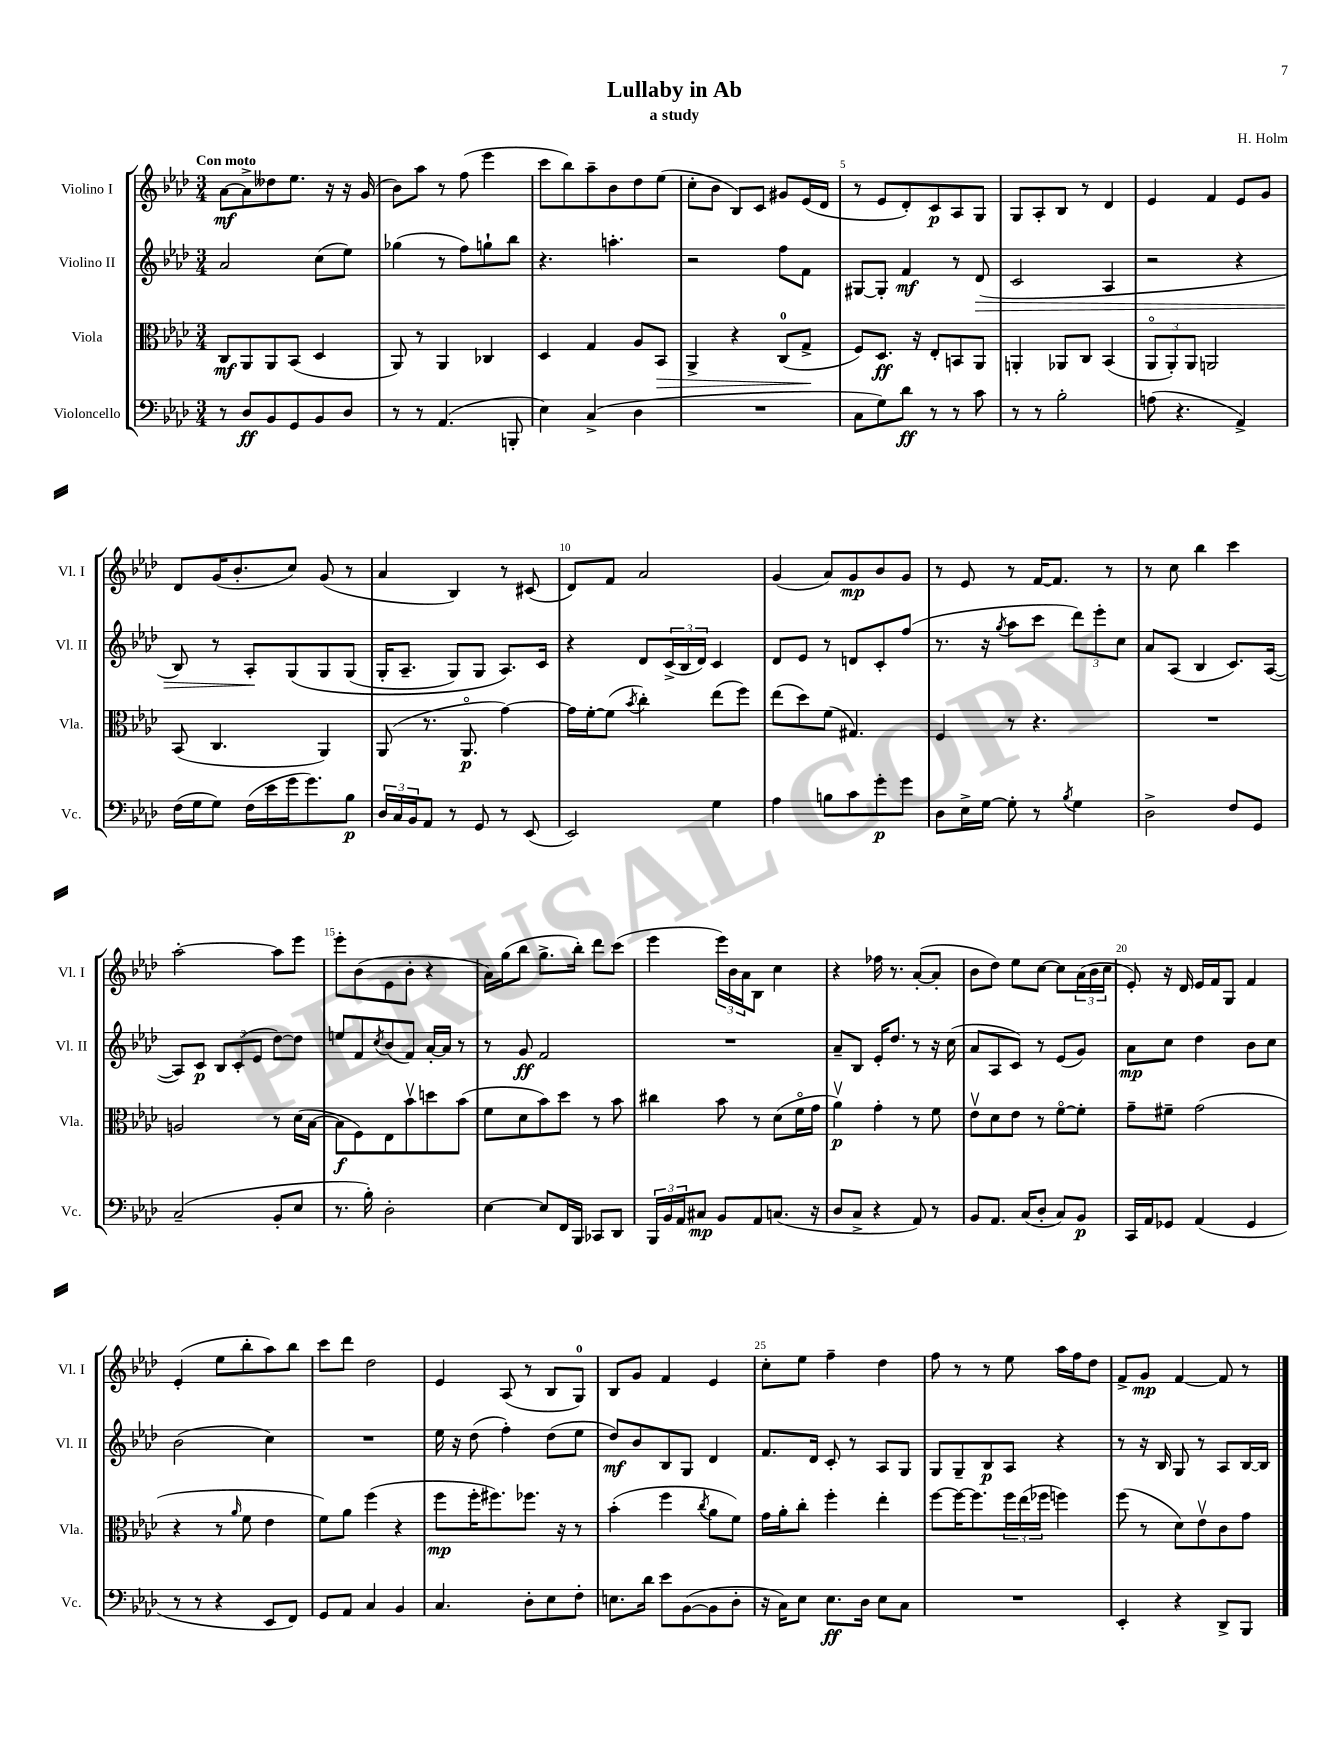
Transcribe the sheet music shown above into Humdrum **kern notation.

**kern	**dynam	**kern	**dynam	**kern	**dynam	**kern	**dynam
*part4	*part4	*part3	*part3	*part2	*part2	*part1	*part1
*staff4	*staff4	*staff3	*staff3	*staff2	*staff2	*staff1	*staff1
*I"Violoncello	*	*I"Viola	*	*I"Violino II	*	*I"Violino I	*
*I'Vc.	*	*I'Vla.	*	*I'Vl. II	*	*I'Vl. I	*
*clefF4	*	*clefC3	*	*clefG2	*	*clefG2	*
*k[b-e-a-d-]	*	*k[b-e-a-d-]	*	*k[b-e-a-d-]	*	*k[b-e-a-d-]	*
*M3/4	*	*M3/4	*	*M3/4	*	*M3/4	*
=1	=1	=1	=1	=1	=1	=1	=1
!	!	!	!	!	!	!LO:TX:a:B:t=Con moto	!
8r	.	8C/L	mf	2a-/	.	[8a-\L	mf
8D-/L	ff	8AA-/	.	.	.	8a-^\]	.
8BB-/	.	8AA-/	.	.	.	8dd--X\	.
8GG/	.	(8BB-/J	.	.	.	8.ee-\J	.
8BB-/	.	4D-/	.	(8cc\L	.	.	.
.	.	.	.	.	.	16r	.
8D-/J	.	.	.	8ee-\J)	.	16r	.
.	.	.	.	.	.	(16g/	.
=2	=2	=2	=2	=2	=2	=2	=2
8r	.	8AA-/)	.	(4gg-X\	.	8b-\L)	.
8r	.	8r	.	.	.	8aa-\J	.
(4.AA-/	.	4AA-/	.	8r	.	8r	.
.	.	.	.	8ff\L)	.	(8ff\	.
.	.	4C-X/	.	8ggn`\	.	4eee-\	.
8BBBn'/	.	.	.	8bb-\J	.	.	.
=3	=3	=3	=3	=3	=3	=3	=3
4E-\)	.	4D-/	.	4.r	.	8ccc\L	.
.	.	.	.	.	.	8bb-\)	.
(4C^/	.	4G/	.	.	.	8aa-~\	.
.	.	.	.	4.aan'\	.	8b-\	.
4D-\	.	8A-/L	.	.	.	8dd-\	.
!	!	!	!LO:HP:b	!	!	!	!
.	.	8BB-/J	>	.	.	(8ee-\J	.
=4	=4	=4	=4	=4	=4	=4	=4
2.r	.	4AA-^/	.	2r	.	8cc'\L	.
.	.	.	.	.	.	8b-\J	.
.	.	4r	.	.	.	8B-/L)	.
.	.	.	.	.	.	8c/J	.
.	.	(8C/L	.	8ff\L	.	8g#X/L	.
.	.	8G^/J	.	8f\J	.	(16e-/L	.
.	.	.	.	.	.	16d-/JJ	.
.	.	.	]	.	.	.	.
=5	=5	=5	=5	=5	=5	=5	=5
8C\L	.	8F/L)	.	[8G#X/L	.	8r	.
8G\)	.	8.D-/J	ff	8G#'/J]	.	8e-/L	.
8d-\J	ff	.	.	4f/	mf	8d-'/)	.
.	.	16r	.	.	.	.	.
8r	.	8E-'/L	.	.	.	8c/	p
8r	.	8BBn/	.	8r	.	8A-/	.
!	!	!	!	!	!LO:HP:b	!	!
8c\	.	8AA-/J	.	(8d-/	>	8G/J	.
=6	=6	=6	=6	=6	=6	=6	=6
8r	.	4AAn'/	.	2c/	.	8G/L	.
8r	.	.	.	.	.	8A-'/	.
2B-'\	.	8AA-X/L	.	.	.	8B-/J	.
.	.	8C/J	.	.	.	8r	.
.	.	(4BB-/	.	4A-/	.	4d-/	.
=7	=7	=7	=7	=7	=7	=7	=7
(8An\	.	12AA-/L	.	2r	.	4e-/	.
.	.	12AA-'/)	.	.	.	.	.
4.r	.	.	.	.	.	.	.
.	.	12AA-/J	.	.	.	.	.
.	.	2AAn/	.	.	.	4f/	.
4AA-^/)	.	.	.	4r	.	8e-/L	.
.	.	.	.	.	.	8g/J	.
!!LO:LB:g=z
=8	=8	=8	=8	=8	=8	=8	=8
(16F\LL	.	(8BB-/	.	8B-/)	.	8d-/L	.
16G\J	.	.	.	.	.	.	.
8G\J)	.	4.C/	.	8r	.	(16g/K	.
.	.	.	.	.	.	8.b-'/	.
(16F\LL	.	.	.	8A-'/L	.	.	.
16e-\	.	.	.	.	.	.	.
16g\J	.	.	.	(8G/	]	8cc/J)	.
8.g\)	.	.	.	.	.	.	.
.	.	4AA-/)	.	8G/	.	(8g/	.
8B-\J	p	.	.	(8G/J	.	8r	.
=9	=9	=9	=9	=9	=9	=9	=9
24D-/LL	.	(8AA-/	.	16G'/KL	.	4a-/	.
24C/	.	.	.	.	.	.	.
.	.	.	.	8.A-~/J	.	.	.
24BB-/J	.	.	.	.	.	.	.
8AA-/J	.	8.r	.	.	.	.	.
8r	.	.	.	8G/L)	.	4B-/)	.
.	.	8.AA-/	p	.	.	.	.
8GG/	.	.	.	8G/J	.	.	.
8r	.	[4g\)	.	8.A-/L)	.	8r	.
(8EE-/	.	.	.	.	.	(8c#X/	.
.	.	.	.	16c/Jk	.	.	.
=10	=10	=10	=10	=10	=10	=10	=10
2EE-/)	.	16g\LL]	.	4r	.	8d-/L)	.
.	.	[16f'\J	.	.	.	.	.
.	.	(8f\J]	.	.	.	8f/J	.
.	.	8qb-/	.	.	.	.	.
.	.	4cc'\)	.	8d-/L	.	2a-/	.
.	.	.	.	(24c^/L	.	.	.
.	.	.	.	24B-/	.	.	.
.	.	.	.	24d-/JJ)	.	.	.
4G\	.	(8ee-\L	.	4c/	.	.	.
.	.	8ff\J)	.	.	.	.	.
=11	=11	=11	=11	=11	=11	=11	=11
4A-\	.	(8ee-\L	.	8d-/L	.	(4g/	.
.	.	8dd-\)	.	8e-/J	.	.	.
8Bn\L	.	(8f\J	.	8r	.	8a-/L)	.
8c\	.	4.G#X/)	.	8dn/L	.	8g/	mp
8g'\	p	.	.	8c'/	.	8b-/	.
8g\J	.	.	.	(8ff/J	.	8g/J	.
=12	=12	=12	=12	=12	=12	=12	=12
8D-\L	.	4F/	.	8.r	.	8r	.
16E-^\L	.	.	.	.	.	8e-/	.
[16G\JJ	.	.	.	16r	.	.	.
.	.	.	.	8qgg/	.	.	.
8G'\]	.	8r	.	8aa-\L	.	8r	.
8r	.	4.r	.	8ccc\J	.	[16f/KL	.
.	.	.	.	.	.	8.f/J]	.
8qB-/	.	.	.	.	.	.	.
4G\	.	.	.	12ddd-\L)	.	.	.
.	.	.	.	12eee-'\	.	.	.
.	.	.	.	.	.	8r	.
.	.	.	.	12cc\J	.	.	.
=13	=13	=13	=13	=13	=13	=13	=13
2D-^\	.	2.r	.	8a-/L	.	8r	.
.	.	.	.	(8A-/J	.	8cc\	.
.	.	.	.	4B-/	.	4bb-\	.
8F/L	.	.	.	8.c/L)	.	4ccc\	.
8GG/J	.	.	.	.	.	.	.
.	.	.	.	([16A-/Jk	.	.	.
!!LO:LB:g=z
=14	=14	=14	=14	=14	=14	=14	=14
(2C~/	.	2An/	.	8A-/L])	.	[2aa-'\	.
.	.	.	.	8c/J	p	.	.
.	.	.	.	12B-/L	.	.	.
.	.	.	.	(12c'/	.	.	.
.	.	.	.	12e-/J	.	.	.
8BB-'/L	.	8r	.	[8dd-\L)	.	8aa-\L]	.
8E-/J	.	(16d-\LL	.	8dd-\J]	.	8eee-\J	.
.	.	[16B-\JJ	.	.	.	.	.
=15	=15	=15	=15	=15	=15	=15	=15
8.r	.	8B-\L]	f	8een/L	.	8eee-'\L	.
.	.	8F\)	.	8f/	.	(8b-\	.
16B-'\)	.	.	.	.	.	.	.
.	.	.	.	8qcc/	.	.	.
2D-'\	.	8E-\	.	(8b-/	.	8e-\	.
.	.	8b-v\	.	8f/J)	.	8b-'\J	.
.	.	8ddn\	.	[16a-'/LL	.	4r	.
.	.	.	.	16a-/JJ]	.	.	.
.	.	(8b-\J	.	8r	.	.	.
=16	=16	=16	=16	=16	=16	=16	=16
[4E-\	.	8f\L	.	8r	.	16a-\LL)	.
.	.	.	.	.	.	(16gg\J	.
.	.	8d-\	.	8g/	ff	8bb-\J	.
8E-/L]	.	8b-\)	.	2f/	.	8.gg^\L	.
16FF/L	.	8dd-\J	.	.	.	.	.
16BBB-/JJ	.	.	.	.	.	16bb-'\Jk)	.
8CC-X/L	.	8r	.	.	.	8ddd-\L	.
8DD-/J	.	8b-\	.	.	.	(8ccc\J	.
=17	=17	=17	=17	=17	=17	=17	=17
24BBB-/LL	.	4cc#X\	.	2.r	.	4eee-\	.
24BB-/	.	.	.	.	.	.	.
24AA-/J	.	.	.	.	.	.	.
8C#X/J	mp	.	.	.	.	.	.
8BB-/L	.	8b-\	.	.	.	24eee-\LL)	.
.	.	.	.	.	.	24b-\	.
.	.	.	.	.	.	24a-\J	.
8AA-/	.	8r	.	.	.	8B-\J	.
(8.Cn/J	.	(8d-\L	.	.	.	4cc\	.
.	.	16f\L	.	.	.	.	.
16r	.	16g\JJ	.	.	.	.	.
=18	=18	=18	=18	=18	=18	=18	=18
8D-/L	.	4a-v\)	p	8a-~/L	.	4r	.
8C^/J	.	.	.	8B-/J	.	.	.
4r	.	4g'\	.	16e-'/KL	.	16ff-X\	.
.	.	.	.	8.dd-/J	.	8.r	.
8AA-/)	.	8r	.	8r	.	([8a-'/L	.
8r	.	8f\	.	16r	.	8a-'/J]	.
.	.	.	.	(16cc\	.	.	.
=19	=19	=19	=19	=19	=19	=19	=19
8BB-/L	.	8e-v\L	.	8a-/L	.	8b-\L	.
8.AA-/J	.	8d-\	.	8A-/	.	8dd-\J)	.
.	.	8e-\J	.	8c/J)	.	8ee-\L	.
(16C/KL	.	.	.	.	.	.	.
8D-'/J	.	8r	.	8r	.	[8cc\J	.
8C/L)	.	[8f\L	.	(8e-/L	.	8cc\L]	.
8BB-/J	p	8f'\J]	.	8g/J)	.	(24a-\L	.
.	.	.	.	.	.	24b-\	.
.	.	.	.	.	.	24cc\JJ	.
=20	=20	=20	=20	=20	=20	=20	=20
16CC/LL	.	8g~\L	.	8a-\L	mp	8e-'/)	.
16AA-/J	.	.	.	.	.	.	.
8GG-X/J	.	8f#X~\J	.	8cc\J	.	16r	.
.	.	.	.	.	.	16d-/	.
(4AA-/	.	(2g\	.	4dd-\	.	16e-/LL	.
.	.	.	.	.	.	16f/J	.
.	.	.	.	.	.	8G/J	.
4GG-/	.	.	.	8b-\L	.	4f/	.
.	.	.	.	8cc\J	.	.	.
!!LO:LB:g=z
=21	=21	=21	=21	=21	=21	=21	=21
8r	.	4r	.	(2b-\	.	(4e-'/	.
8r	.	.	.	.	.	.	.
4r	.	8r	.	.	.	8ee-\L	.
.	.	16qqa-/	.	.	.	.	.
.	.	8f\	.	.	.	8bb-'\	.
8EE-/L	.	4e-\	.	4cc\)	.	8aa-\)	.
8FF/J)	.	.	.	.	.	8bb-\J	.
=22	=22	=22	=22	=22	=22	=22	=22
8GG/L	.	8f\L)	.	2.r	.	8ccc\L	.
8AA-/J	.	8a-\J	.	.	.	8ddd-\J	.
4C/	.	(4ff\	.	.	.	2dd-\	.
4BB-/	.	4r	.	.	.	.	.
=23	=23	=23	=23	=23	=23	=23	=23
4.C/	.	8ff\L	mp	16ee-\	.	4e-/	.
.	.	.	.	16r	.	.	.
.	.	16ff'\K	.	(8dd-\	.	.	.
.	.	8.ff#X\)	.	.	.	.	.
.	.	.	.	4ff'\)	.	(8A-/	.
8D-'\L	.	8.ff-X\J	.	.	.	8r	.
8E-\	.	.	.	(8dd-\L	.	8B-/L	.
.	.	16r	.	.	.	.	.
8F'\J	.	8r	.	8ee-\J	.	8G/J)	.
=24	=24	=24	=24	=24	=24	=24	=24
8.En\L	.	(4b-'\	.	8dd-/L)	mf	8B-/L	.
.	.	.	.	8b-/	.	8g/J	.
16d-\Jk	.	.	.	.	.	.	.
8e-\L	.	4ff\	.	8B-/	.	4f/	.
([8BB-\	.	.	.	8G/J	.	.	.
.	.	8qcc/	.	.	.	.	.
8BB-\]	.	8a-\L	.	4d-/	.	4e-/	.
8D-'\J	.	8f\J)	.	.	.	.	.
=25	=25	=25	=25	=25	=25	=25	=25
16r	.	16g\LL	.	8.f/L	.	8cc'\L	.
16C\KL)	.	16a-'\J	.	.	.	.	.
8E-\J	.	8cc'\J	.	.	.	8ee-\J	.
.	.	.	.	16d-/Jk	.	.	.
8.E-\L	ff	4ff'\	.	8c'/	.	4ff~\	.
.	.	.	.	8r	.	.	.
16D-\Jk	.	.	.	.	.	.	.
8E-\L	.	4ee-'\	.	8A-/L	.	4dd-\	.
8C\J	.	.	.	8G/J	.	.	.
=26	=26	=26	=26	=26	=26	=26	=26
2.r	.	[8ff\L	.	8G/L	.	8ff\	.
.	.	16ff\K_	.	8G~/	.	8r	.
.	.	8.ff\]	.	.	.	.	.
.	.	.	.	8B-/	p	8r	.
.	.	24ff\L	.	8A-/J	.	8ee-\	.
.	.	(24ee-\	.	.	.	.	.
.	.	24ff-X\JJ	.	.	.	.	.
.	.	4ffn\)	.	4r	.	16aa-\LL	.
.	.	.	.	.	.	16ff\J	.
.	.	.	.	.	.	8dd-\J	.
=27	=27	=27	=27	=27	=27	=27	=27
4EE-'/	.	(8ff\	.	8r	.	8f^/L	.
.	.	8r	.	16r	.	8g/J	mp
.	.	.	.	16B-/	.	.	.
4r	.	8d-\L)	.	8G/	.	[4f/	.
.	.	8e-v\	.	8r	.	.	.
8DD-^/L	.	8c\	.	8A-/L	.	8f/]	.
8BBB-/J	.	8g\J	.	[16B-/L	.	8r	.
.	.	.	.	16B-/JJ]	.	.	.
==	==	==	==	==	==	==	==
*-	*-	*-	*-	*-	*-	*-	*-
